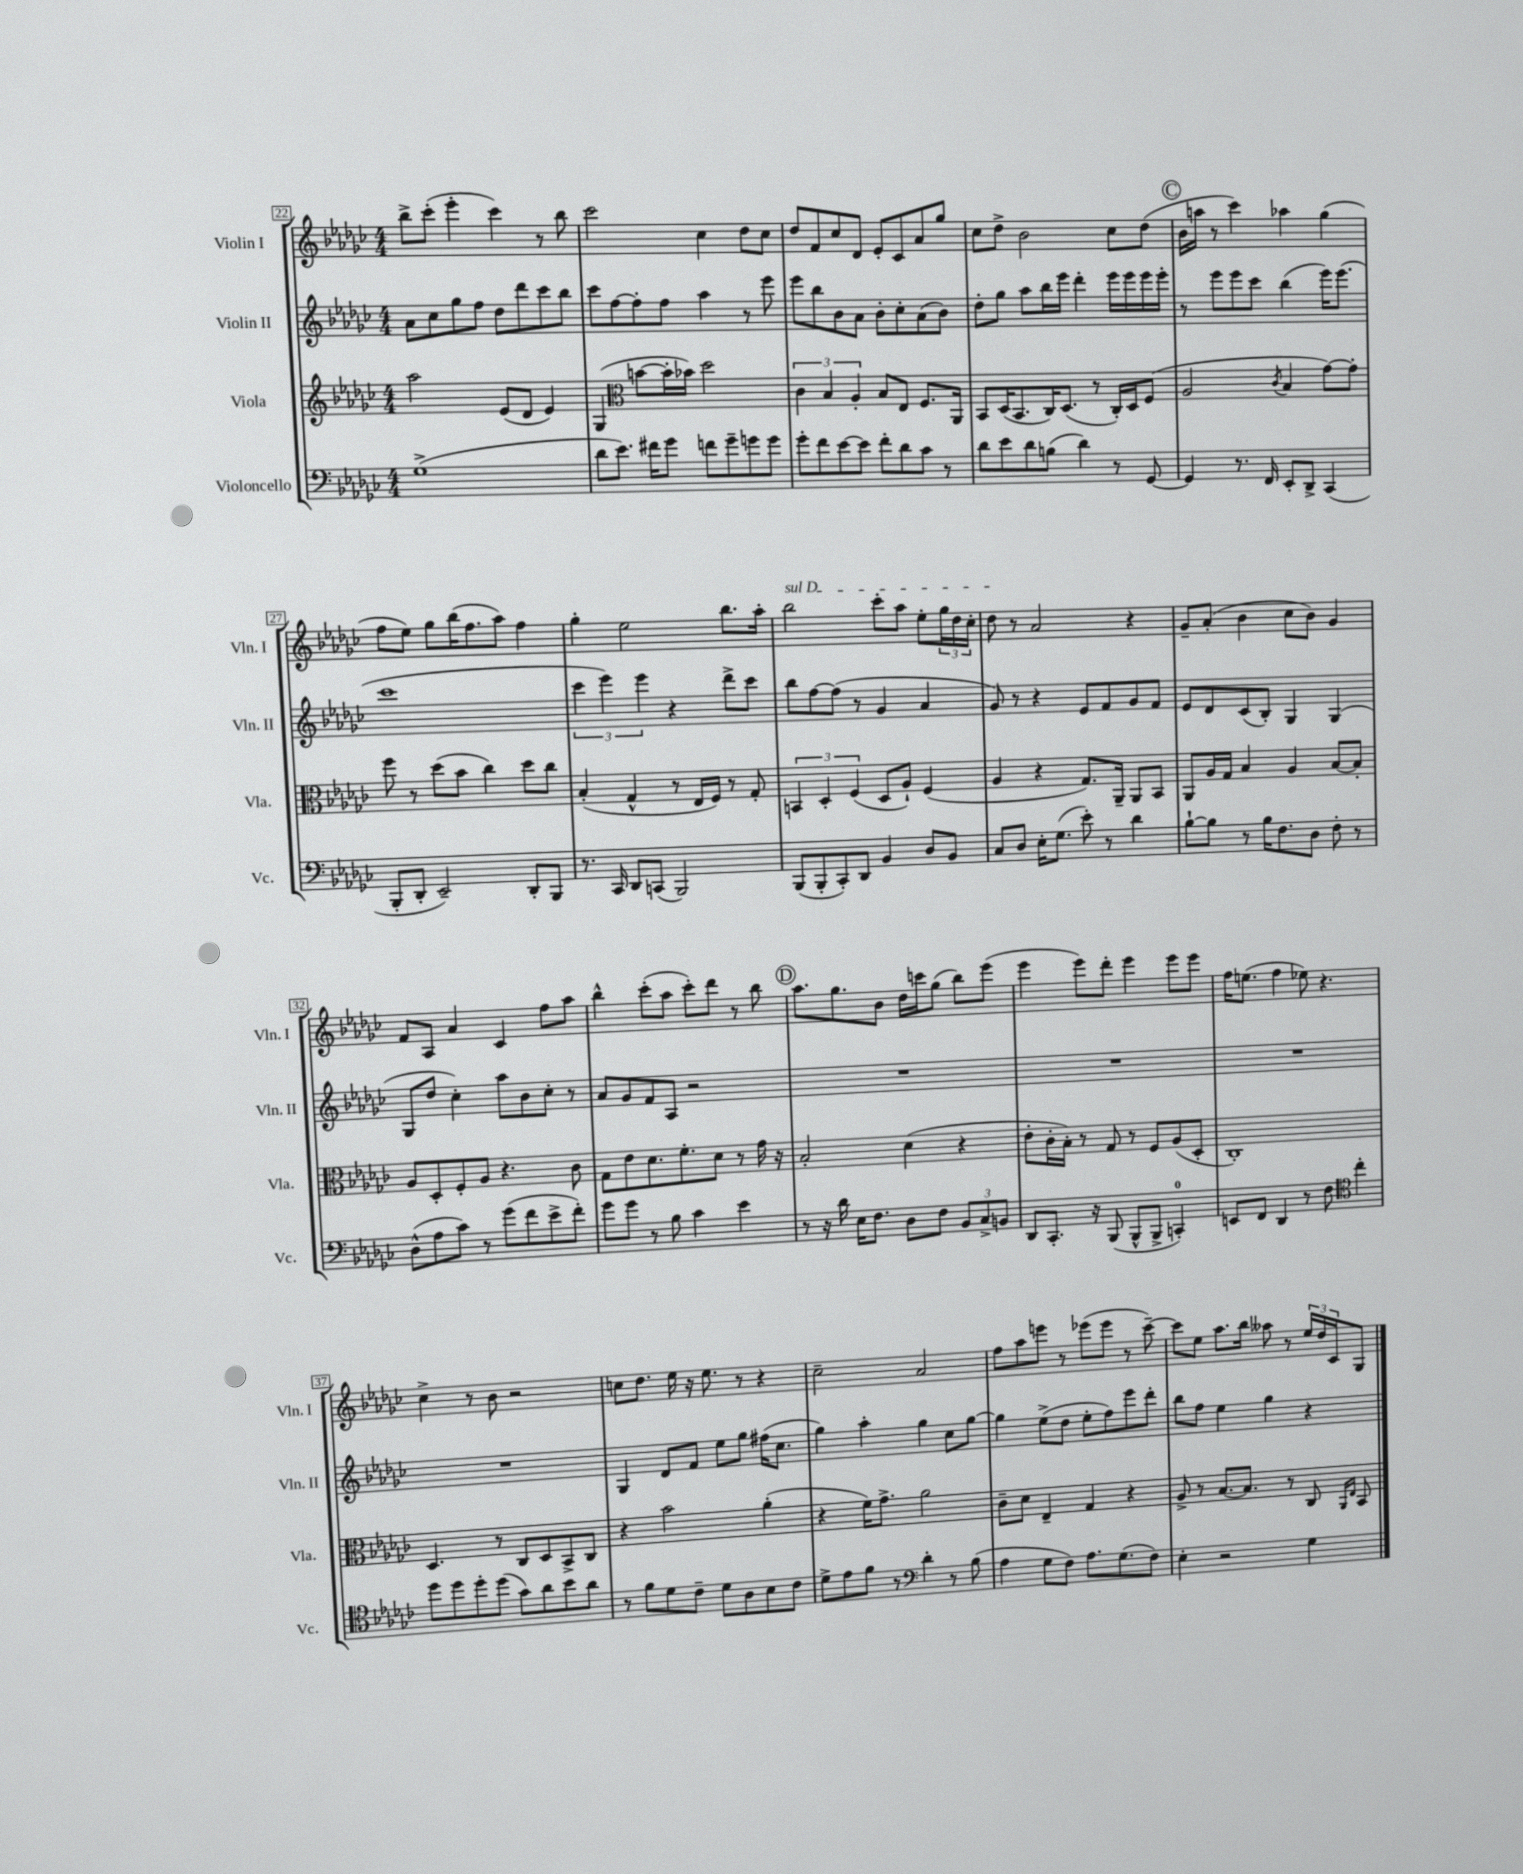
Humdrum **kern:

**kern	**kern	**kern	**kern
*staff4	*staff3	*staff2	*staff1
*clefF4	*clefG2	*clefG2	*clefG2
*k[b-e-a-d-g-c-]	*k[b-e-a-d-g-c-]	*k[b-e-a-d-g-c-]	*k[b-e-a-d-g-c-]
*M4/4	*M4/4	*M4/4	*M4/4
(1G-^	2aa-	8a-	8bb-^
.	.	8cc-	(8ccc-'
.	.	8gg-	4eee-'
.	.	8ff	.
.	(8e-	8dd-	4ccc-)
.	8d-	8ddd-	.
.	4e-)	8ccc-	8r
.	.	8bb-	8bb-
=	=	=	=
8d-	(4G-	8ccc-	2ccc-
8.e-)	.	[8ff	.
*	*clefC3	*	*
.	[8b	8ff']	.
16f#	.	.	.
8g-	16b']	8ff	.
.	16b-)	.	.
8f	2dd-	4aa-	4cc-
8g-~	.	.	.
8g	.	8r	8dd-
8g	.	8eee-	8cc-
=	=	=	=
8g-'	6c-	8eee-	8dd-
8f	.	8bb-	8f
.	6B-	.	.
[8e-	.	8b-	8cc-
.	6A-'	.	.
8e-]	.	8a-	8d-
8f'	8B-	8b-'	8e-'
8d-	8E-	8cc-'	8c-
8c-	8.F	(8a-	8a-
8r	.	8b-)	8gg-
.	16AA-	.	.
=	=	=	=
8d-	8BB-	8dd-'	8cc-
8e-	(16D-	8gg-	8dd-^
.	8.BB-	.	.
8d-	.	8aa-	2b-
(8B	16C-)	16bb-	.
.	(8.D-	16eee-	.
4d-)	.	4ddd-'	.
.	8r	.	.
8r	16C-')	16eee-	8cc-
.	16D-	16eee-	.
[8GG-	(8F	16eee-	(8dd-
.	.	16eee-'	.
=	=	=	=
4GG-]	2A-	8r	16b-
.	.	.	16aa
.	.	8eee-	8r
8.r	.	8eee-	4ccc-)
.	.	8ccc-	.
16FF	.	.	.
.	8qc-	.	.
8EE-'	4B-	(4bb-	4aa-
8DD-^	.	.	.
(4CC-	[8g-)	16eee-)	(4gg-
.	.	(8.eee-	.
.	8g-']	.	.
=	=	=	=
8BBB-'	8ff	1ccc-	8ff
8DD-'	8r	.	8ee-)
2EE-~)	(8dd-	.	8gg-
.	8b-	.	(16bb-
.	.	.	8.ff
.	4cc-)	.	.
.	.	.	8aa-)
8DD-'	8dd-	.	4ff
8BBB-	8cc-	.	.
=	=	=	=
8.r	(4B-'	6ccc-	4gg-'
.	.	6eee-)	.
16CC-	.	.	.
8DD-	4G-^^	.	2ee-
.	.	6eee-	.
(8CC	.	.	.
2BBB-)	8r	4r	.
.	16E-	.	.
.	16F)	.	.
.	8r	8ddd-^	8.bb-
.	8G-'	8ccc-	.
.	.	.	16aa-'
=	=	=	=
(8BBB-	6BB	8bb-	2bb-
8BBB-'	.	[8ff	.
.	6D-'	.	.
8CC-')	.	(8ff]	.
.	(6F	.	.
8DD-	.	8r	.
4BB-	8D-	4g-	8ccc-'
.	8A-`)	.	8aa-
8D-	(4F	4a-	8ee-'
8BB-	.	.	24gg-
.	.	.	24dd-
.	.	.	24cc-'
=	=	=	=
8C-	4A-	8g-)	8dd-
8D-	.	8r	8r
16E-'	4r	4r	2a-
(8.G-	.	.	.
8e-')	8.G-)	8e-	.
8r	.	8f	.
.	16AA-~	.	.
4d-	8AA-	8g-	4r
.	8BB-	8f	.
=	=	=	=
[8B-`	8AA-	8e-	8g-~
8B-]	16A-	8d-	(8a-'
.	16G-	.	.
8r	4B-	(8c-	4b-
16B-	.	8B-')	.
8.F	.	.	.
.	4A-	4G-	8cc-
8D-	.	.	8b-)
8F'	[8B-	(4G-	4g-
8r	8B-']	.	.
=	=	=	=
(8D-^^	8A-	8G-	8f
8A-	8D-'	8dd-	8A-
8c-)	8F'	4cc-')	4a-
8r	8A-	.	.
(8g-	4.r	8aa-	4c-
8f	.	8b-	.
8e-^	.	8cc-'	8ff
8f')	8c-	8r	8aa-
=	=	=	=
8g-	8G-	8a-	4bb-^^
8g-	8e-	8g-	.
8r	8.d-	8f	(8ccc-'
8B-	.	8A-	8aa-
.	8.f'	.	.
4c-	.	2r	8ccc-')
.	8d-	.	8ddd-
4e-	8r	.	8r
.	16g-	.	8bb-
.	16r	.	.
=	=	=	=
8r	2B-'	1r	8.aa-
16r	.	.	.
16d-	.	.	8.gg-
16E-	.	.	.
8.F	.	.	.
.	.	.	8b-
8D-	(4d-	.	16dd-
.	.	.	16ccc
8F	.	.	(8gg-
12BB-	4r	.	8bb-)
12C-^	.	.	.
.	.	.	(8eee-
12BB	.	.	.
=	=	=	=
8DD-	8e-'	1r	4eee-
8.CC-'	16c-'	.	.
.	16B-')	.	.
.	8r	.	8eee-)
16r	.	.	.
(8BBB-	8G-	.	8ddd-'
8BBB-^^	8r	.	4eee-
8BBB-^	8F	.	.
4CC')	(8A-	.	8eee-
.	8D-'	.	8eee-
=	=	=	=
8EE	1C-')	1r	16ff
.	.	.	(8.ee
8FF	.	.	.
4DD-	.	.	4ff
8r	.	.	8ee-)
8F	.	.	4.r
*clefC4	*	*	*
4cc-'	.	.	.
=	=	=	=
8dd-	4.D-	1r	4cc-^
8dd-	.	.	.
8dd-'	.	.	8r
(8dd-	8r	.	8b-
8g-)	8C-	.	2r
8a-	8D-	.	.
8b-	8BB-^	.	.
8a-	8C-	.	.
=	=	=	=
8r	4r	4G-	8cc
8f	.	.	8.dd-
8d-	2b-	8d-	.
.	.	.	16ee-
8c-~	.	8f	16r
.	.	.	8.ee-
8d-	.	8ee-	.
8A-	.	8gg-	8r
8B-	(4a-'	(16ff#	4r
.	.	8.cc-	.
8c-	.	.	.
=	=	=	=
8d-^	4r	4gg-)	2cc-~
8e-	.	.	.
8f	16f)	4aa-'	.
.	8.g-^	.	.
8r	.	.	.
*clefF4	*	*	*
4d-'	2a-	4gg-	2a-
8r	.	8cc-	.
(8B-	.	[8gg-	.
=	=	=	=
4A-	8c-~	4gg-]	8ff
.	8d-	.	8aa-
8G-	4E-~	(8ee-^	8eee
8F)	.	8dd-	8r
8.A-	4G-	8ee-'	(8eee-
.	.	8ff)	8eee-
(8.G-	.	.	.
.	4r	8eee-	8r
8F)	.	8ddd-'	[8ccc-~)
=	=	=	=
4E-'	8A-^	8bb-	8ccc-]
.	8r	8ff	8ee-
2r	[8.B-	4ee-	8.aa-
.	8.B-]	.	16bb-
.	.	4gg-	8aa--
.	8r	.	8r
4G-	8C-	4r	24ee-
.	.	.	24dd-
.	.	.	24c-
.	16qqAA-	.	.
.	16qqE-	.	.
.	8BB-	.	8G-
==	==	==	==
*-	*-	*-	*-
